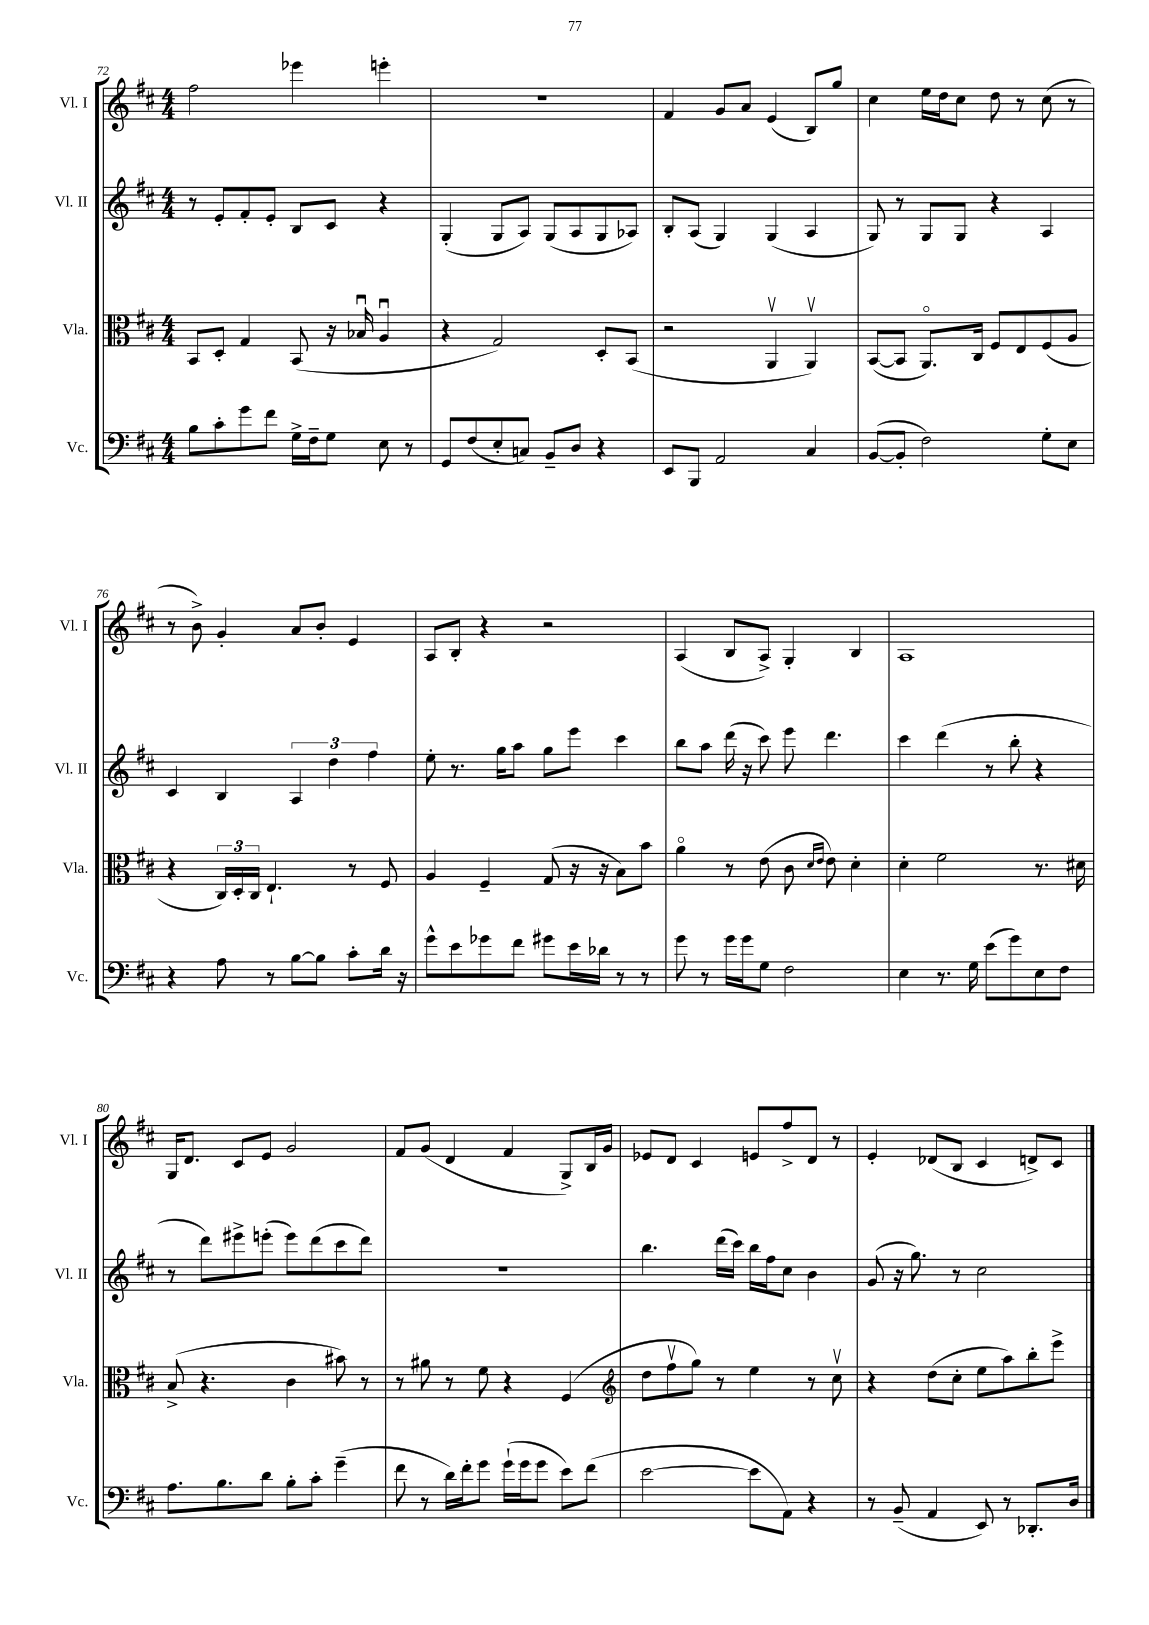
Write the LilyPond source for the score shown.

<<
\new StaffGroup <<
\new Staff = "s0" \with { instrumentName = "Vl. I" shortInstrumentName = "Vl. I" } {
    \clef treble \key d \major \numericTimeSignature \time 4/4
    fis''2 ees'''4 e'''4-. |
    r1 |
    fis'4 g'8 a'8 e'4( b8) g''8 |
    cis''4 e''16 d''16 cis''8 d''8 r8 cis''8( r8 |
    r8 b'8->) g'4-. a'8 b'8-. e'4 |
    a8 b8-. r4 r2 |
    a4( b8 a8->) g4-. b4 |
    a1 |
    g16 d'8. cis'8 e'8 g'2 |
    fis'8 g'8( d'4 fis'4 g8->) b16 g'16 |
    ees'8 d'8 cis'4 e'8 fis''8-> d'8 r8 |
    e'4-. des'8( b8 cis'4 d'8->) cis'8 \bar "|." |
}
\new Staff = "s1" \with { instrumentName = "Vl. II" shortInstrumentName = "Vl. II" } {
    \clef treble \key d \major \numericTimeSignature \time 4/4
    r8 e'8-. fis'8-. e'8-. b8 cis'8 r4 |
    g4-.( g8 a8) g8( a8 g8 aes8) |
    b8-. a8( g4) g4( a4 |
    g8) r8 g8 g8 r4 a4 |
    cis'4 b4 \tuplet 3/2 { a4 d''4 fis''4 } |
    e''8-. r8. g''16 a''8 g''8 e'''8 cis'''4 |
    b''8 a''8 d'''16( r16 cis'''8) e'''8 d'''4. |
    cis'''4 d'''4( r8 b''8-. r4 |
    r8 d'''8) eis'''8-> e'''8-.( e'''8) d'''8( cis'''8 d'''8) |
    r1 |
    b''4. d'''16( cis'''16) b''16 fis''16 cis''8 b'4 |
    g'8( r16 g''8.) r8 cis''2 \bar "|." |
}
\new Staff = "s2" \with { instrumentName = "Vla." shortInstrumentName = "Vla." } {
    \clef alto \key d \major \numericTimeSignature \time 4/4
    b,8 d8-. g4 b,8( r16 bes16\downbow a4\downbow |
    r4 g2) d8-. b,8( |
    r2 a,4\upbow a,4\upbow) |
    b,8~( b,8 a,8.\flageolet) cis16 fis8 e8 fis8( a8 |
    r4 \tuplet 3/2 { cis16) d16-. cis16 } e4.-! r8 fis8 |
    a4 fis4-- g8( r16 r16 b8) b'8 |
    a'4\flageolet r8 e'8( cis'8 \grace { d'16 e'16 } e'8) d'4-. |
    d'4-. fis'2 r8. dis'16 |
    b8->( r4. cis'4 bis'8) r8 |
    r8 ais'8 r8 fis'8 r4 fis4( |
    \clef treble d''8 fis''8\upbow g''8) r8 e''4 r8 cis''8\upbow |
    r4 d''8( cis''8-. e''8 a''8) b''8-. e'''8-> \bar "|." |
}
\new Staff = "s3" \with { instrumentName = "Vc." shortInstrumentName = "Vc." } {
    \clef bass \key d \major \numericTimeSignature \time 4/4
    b8 cis'8-. g'8 fis'8 g16-> fis16-- g8 e8 r8 |
    g,8 fis8( e8-. c8) b,8-- d8 r4 |
    e,8 b,,8 a,2 cis4 |
    b,8~( b,8-. fis2) g8-. e8 |
    r4 a8 r8 b8~ b8 cis'8-. d'16 r16 |
    g'8-^ e'8 ges'8 fis'8 gis'8 e'16 des'16 r8 r8 |
    g'8 r8 g'16 g'16 g8 fis2 |
    e4 r8. g16 e'8( g'8) e8 fis8 |
    a8. b8. d'8 b8-. cis'8-. g'4--( |
    fis'8 r8 d'16) fis'16-. g'8 g'16-!( g'16 g'8 e'8) fis'8( |
    e'2~ e'8 a,8) r4 |
    r8 b,8--( a,4 e,8) r8 des,8.-. d16 \bar "|." |
}
>>
>>
\layout { \context { \Score currentBarNumber = #72 } }
